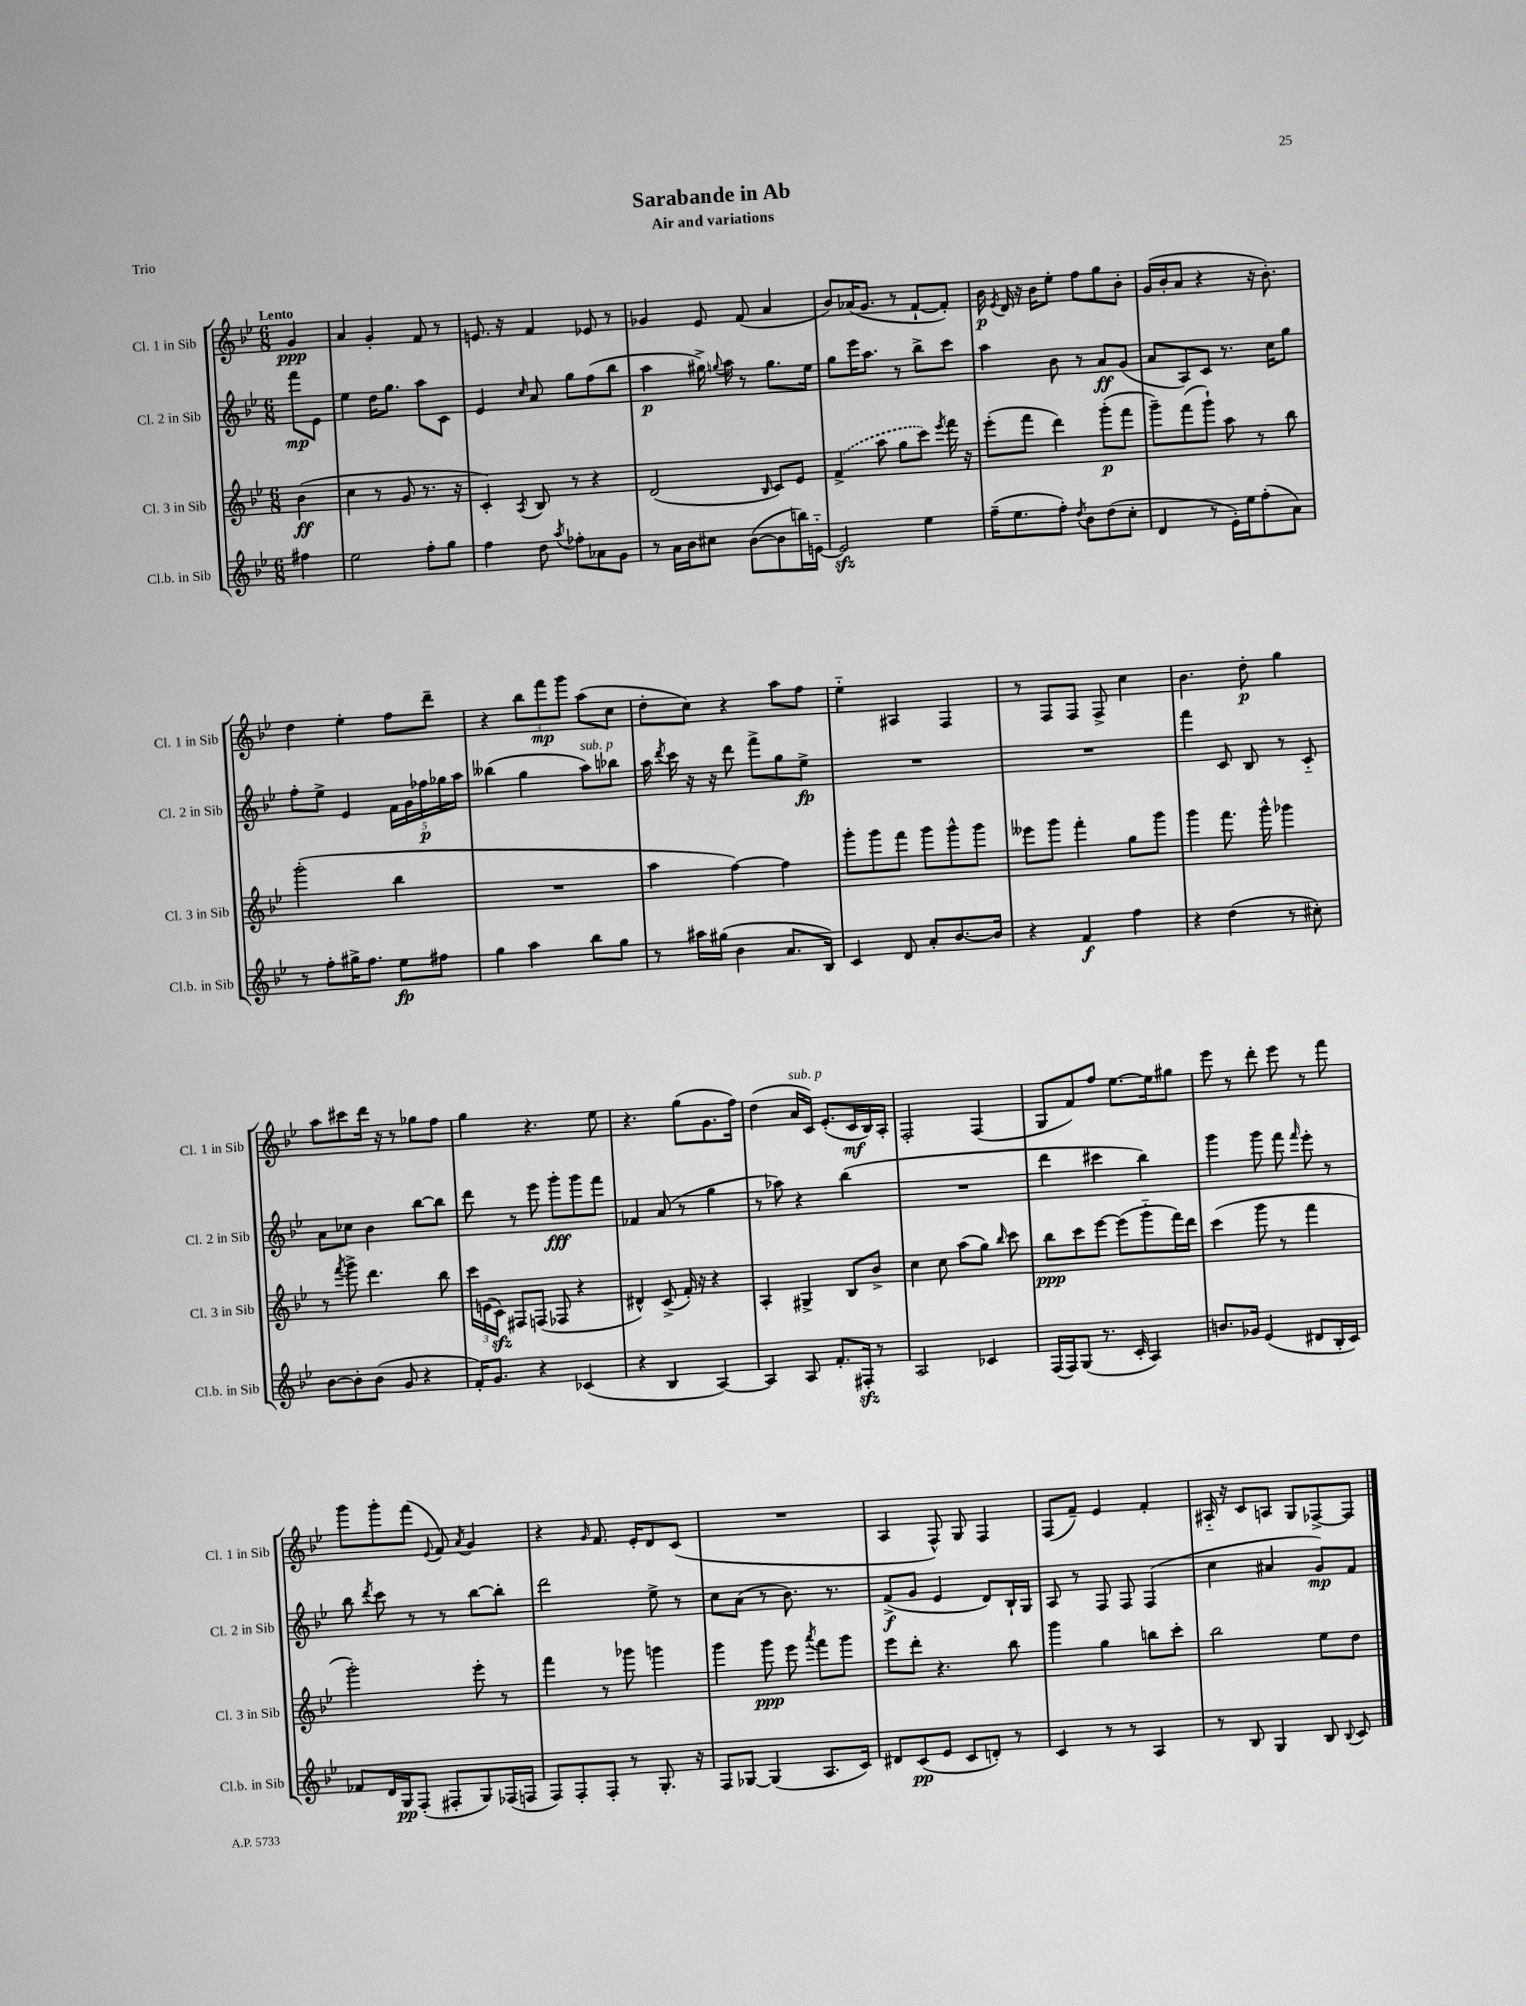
\header { title = "Sarabande in Ab" subtitle = "Air and variations" piece = "Trio" }
<<
\new StaffGroup <<
\new Staff = "s0" \with { instrumentName = "Cl. 1 in Sib" shortInstrumentName = "Cl. 1 in Sib" } {
    \clef treble \key bes \major \numericTimeSignature \time 6/8 \partial 4 \tempo "Lento"
    \autoBeamOff g'4\ppp |
    a'4 g'4-. f'8 r8 |
    e'8. r16 f'4 ees'8 r8 |
    ges'4 ees'8 f'8( a'4 |
    bes'8[) aes'16( g'8.] r8 f'8[~-! f'8]-.) |
    bes'16\p \acciaccatura { ees'8 } d'16 r16 bes'16[ ees''8]-. f''8[ g''8 bes'8]-. |
    g'16[( bes'16-. a'8] r4 r16 bes'8.-.) |
    d''4 ees''4-. f''8[ d'''8]-- |
    r4 \tuplet 3/2 { bes''8[ f'''8\mp g'''8] } a''8[( c''8] |
    d''8[-. c''8]) r4 a''8[ f''8] |
    ees''4-_ ais4 f4 |
    r8 f8[ f8] f8-> c''4 |
    bes'4. d''8-.\p g''4 |
    a''8[ cis'''8 d'''16] r16 r8 ges''8[ f''8] |
    g''4 r4. ees''8 |
    r4. g''8[( g'8. f''16]) |
    d''4( a'16[^\markup { \italic "sub. p" } c'16]) ees'8.[-.( c'16\mf bes16) a16]-. |
    f2-. f4( |
    g8[ f'8) f''8] ees''8.[~ ees''16 gis''8] |
    ees'''8 r8 d'''8-. ees'''8 r8 f'''8 |
    g'''8[ g'''8-. f'''8]( \appoggiatura { ees'8 } f'8) \acciaccatura { a'8 } g'4 |
    r4 \grace { g'16 } f'8. ees'16[-. d'8 c'8]( |
    R2. |
    a4 f8-^) g8 f4 |
    f8[( f'8]--) ees'4 f'4-. |
    ais16-_ r16 c'8[ a8] g8[ fes8~-> fes8] \bar "|." |
}
\new Staff = "s1" \with { instrumentName = "Cl. 2 in Sib" shortInstrumentName = "Cl. 2 in Sib" } {
    \clef treble \key bes \major \numericTimeSignature \time 6/8 \partial 4
    \autoBeamOff f'''8[\mp ees'8] |
    ees''4 d''16[ g''8.] a''8[ c'8] |
    ees'4 \grace { c''16 } a'8 g''8[ f''8( bes''8] |
    a''4\p gis''16->) \appoggiatura { g''8 } a''16 r8 g''8.[ ees''16] |
    g''8[ ees'''16 a''8.] r8 bes''8[-> c'''8] |
    a''4 bes'8 r8 a'8[\ff g'8]( |
    a'8[ a8) c'8] r8. c''16[ g''8] |
    f''8[-. ees''8]-> ees'4 \tuplet 5/4 { f'16[ g'16 fes''16\p ges''16 a''16] } |
    beses''4( g''4 a''8[^\markup { \italic "sub. p" }) bes''8] |
    a''16 \acciaccatura { d'''8 } c'''16 r16 r16 d'''8 f'''8[-> g''8 ees''8]->\fp |
    R2. |
    R2. |
    f'''4 c'8 bes8 r8 c'8-_ |
    a'8[ ces''8] bes'4 bes''8[~ bes''8] |
    d'''8 r8 ees'''8 g'''8[-.\fff g'''8 f'''8] |
    fes'4 a'8( r8 g''4 |
    r8 aes''8) r4 bes''4( |
    R2. |
    d'''4 cis'''4 bes''4) |
    g'''4 g'''8 f'''8 \grace { f'''16 } ees'''8-. r8 |
    bes''8 \acciaccatura { d'''8 } c'''8 r8 r8 bes''8[~ bes''8]-. |
    d'''2 ees''8-> r8 |
    c''8[ a'8]( r8 bes'8.) r8. |
    f'8[->\f( g'8] ees'4 d'8[) bes16-! g16] |
    a8 r8 f8 f8 f4( |
    c''4 ais'4 g'8[\mp) f'8] \bar "|." |
}
\new Staff = "s2" \with { instrumentName = "Cl. 3 in Sib" shortInstrumentName = "Cl. 3 in Sib" } {
    \clef treble \key bes \major \numericTimeSignature \time 6/8 \partial 4
    \autoBeamOff bes'4\ff( |
    c''4 r8 g'8 r8. r16 |
    c'4-.) \acciaccatura { a8 } bes8 r8 r4 |
    d'2( \grace { bes16 } c'8[) ees'8] |
    \once \slurDashed f'4->( a''8 g''8[ c'''8]) \acciaccatura { ees'''8 } f'''16 r16 |
    ees'''8[-.( f'''8] d'''4) g'''8[-.\p( f'''8] |
    g'''8[--) f'''8( g'''8]-!) a''8 r8 bes''8 |
    g'''2-.( bes''4 |
    R2. |
    a''4 f''4~) f''4 |
    g'''8[-. g'''8 f'''8] g'''8[ g'''8-^ g'''8] |
    eeses'''8[ g'''8] f'''4-. g''8[ g'''8] |
    g'''4 f'''8. g'''16-^ ges'''4 |
    r8 \acciaccatura { f'''8 } g'''8-> d'''4. bes''8 |
    \tuplet 3/2 { c'''16[ e'16( c'16]\sfz) } fis8[ f8]( fes8 r4 |
    dis'4-^) c'8->( f'16-.) r16 r4 |
    a4-. gis4-> bes8[ bes'8]-> |
    c''4 c''8 a''8[( g''8]) \grace { bes''16 } c'''8 |
    bes''8[\ppp c'''8 ees'''8]~ ees'''8[( g'''8-_ f'''16) d'''16] |
    c'''4( g'''8 r8 f'''4 |
    g'''2-.) ees'''8-. r8 |
    f'''4 r8 ges'''8 g'''4 |
    g'''4 g'''8\ppp ees'''8 \acciaccatura { a'''8 } f'''8[ g'''8] |
    ees'''8[ d'''8]-. r4. bes''8 |
    g'''4 g''4 b''8[ c'''8]-. |
    bes''2 ees''8[ d''8] \bar "|." |
}
\new Staff = "s3" \with { instrumentName = "Cl.b. in Sib" shortInstrumentName = "Cl.b. in Sib" } {
    \clef treble \key bes \major \numericTimeSignature \time 6/8 \partial 4
    \autoBeamOff fis''4 |
    ees''2 f''8[-. g''8] |
    f''4 d''8 \acciaccatura { a''8 } fes''8[-. aes'8 g'8] |
    r8 a'16[ bes'16 cis''8] bes'8[~( bes'8 b''16) e'16]~-_ |
    e'2\sfz ees''4 |
    f''16[--( ees''8. f''8]-.) \acciaccatura { d''8 } bes'8[ d''8( c''8]-. |
    d'4 r8 ees'16[-.) ees''16 f''8-.( a'8]) |
    r8 f''8[-. gis''16-> f''8.] ees''8[\fp fis''8] |
    g''4 a''4 bes''8[ g''8] |
    r8 ais''16[ gis''16]( bes'4 a'8.[ bes16]) |
    c'4 d'8 a'8[-. bes'8.~ bes'16] |
    r4 f'4\f f''4 |
    r4 d''4( r8 cis''8-.) |
    bes'8[~ bes'8-. bes'8]( g'8 r4 |
    f'16[-.) g'8.] r4 ces'4( |
    r4 bes4 a4~) |
    a4 a8 f'8.[-. fis16]-.\sfz r8 |
    a2 ces'4 |
    f16[( f16) g8]( r8. c'16-. a4) |
    b'8.[ ges'16] ees'4( dis'8[ bes16-. c'16]) |
    fes'8[ d'16 g16\pp f8]-.( fis8[-. g8) fes16( f16] |
    f8[) f8-. f8]-. r8 g8.-. r16 |
    f8[ ges8]~ ges4( a8.[ c'16]) |
    dis'8[ c'8\pp( ees'8] c'8[ d'8]-.) r8 |
    c'4 r8 r8 a4 |
    r8 bes8 g4 bes8 \appoggiatura { bes8 } c'8 \bar "|." |
}
>>
>>
\layout { \context { \Score \remove "Bar_number_engraver" } }
